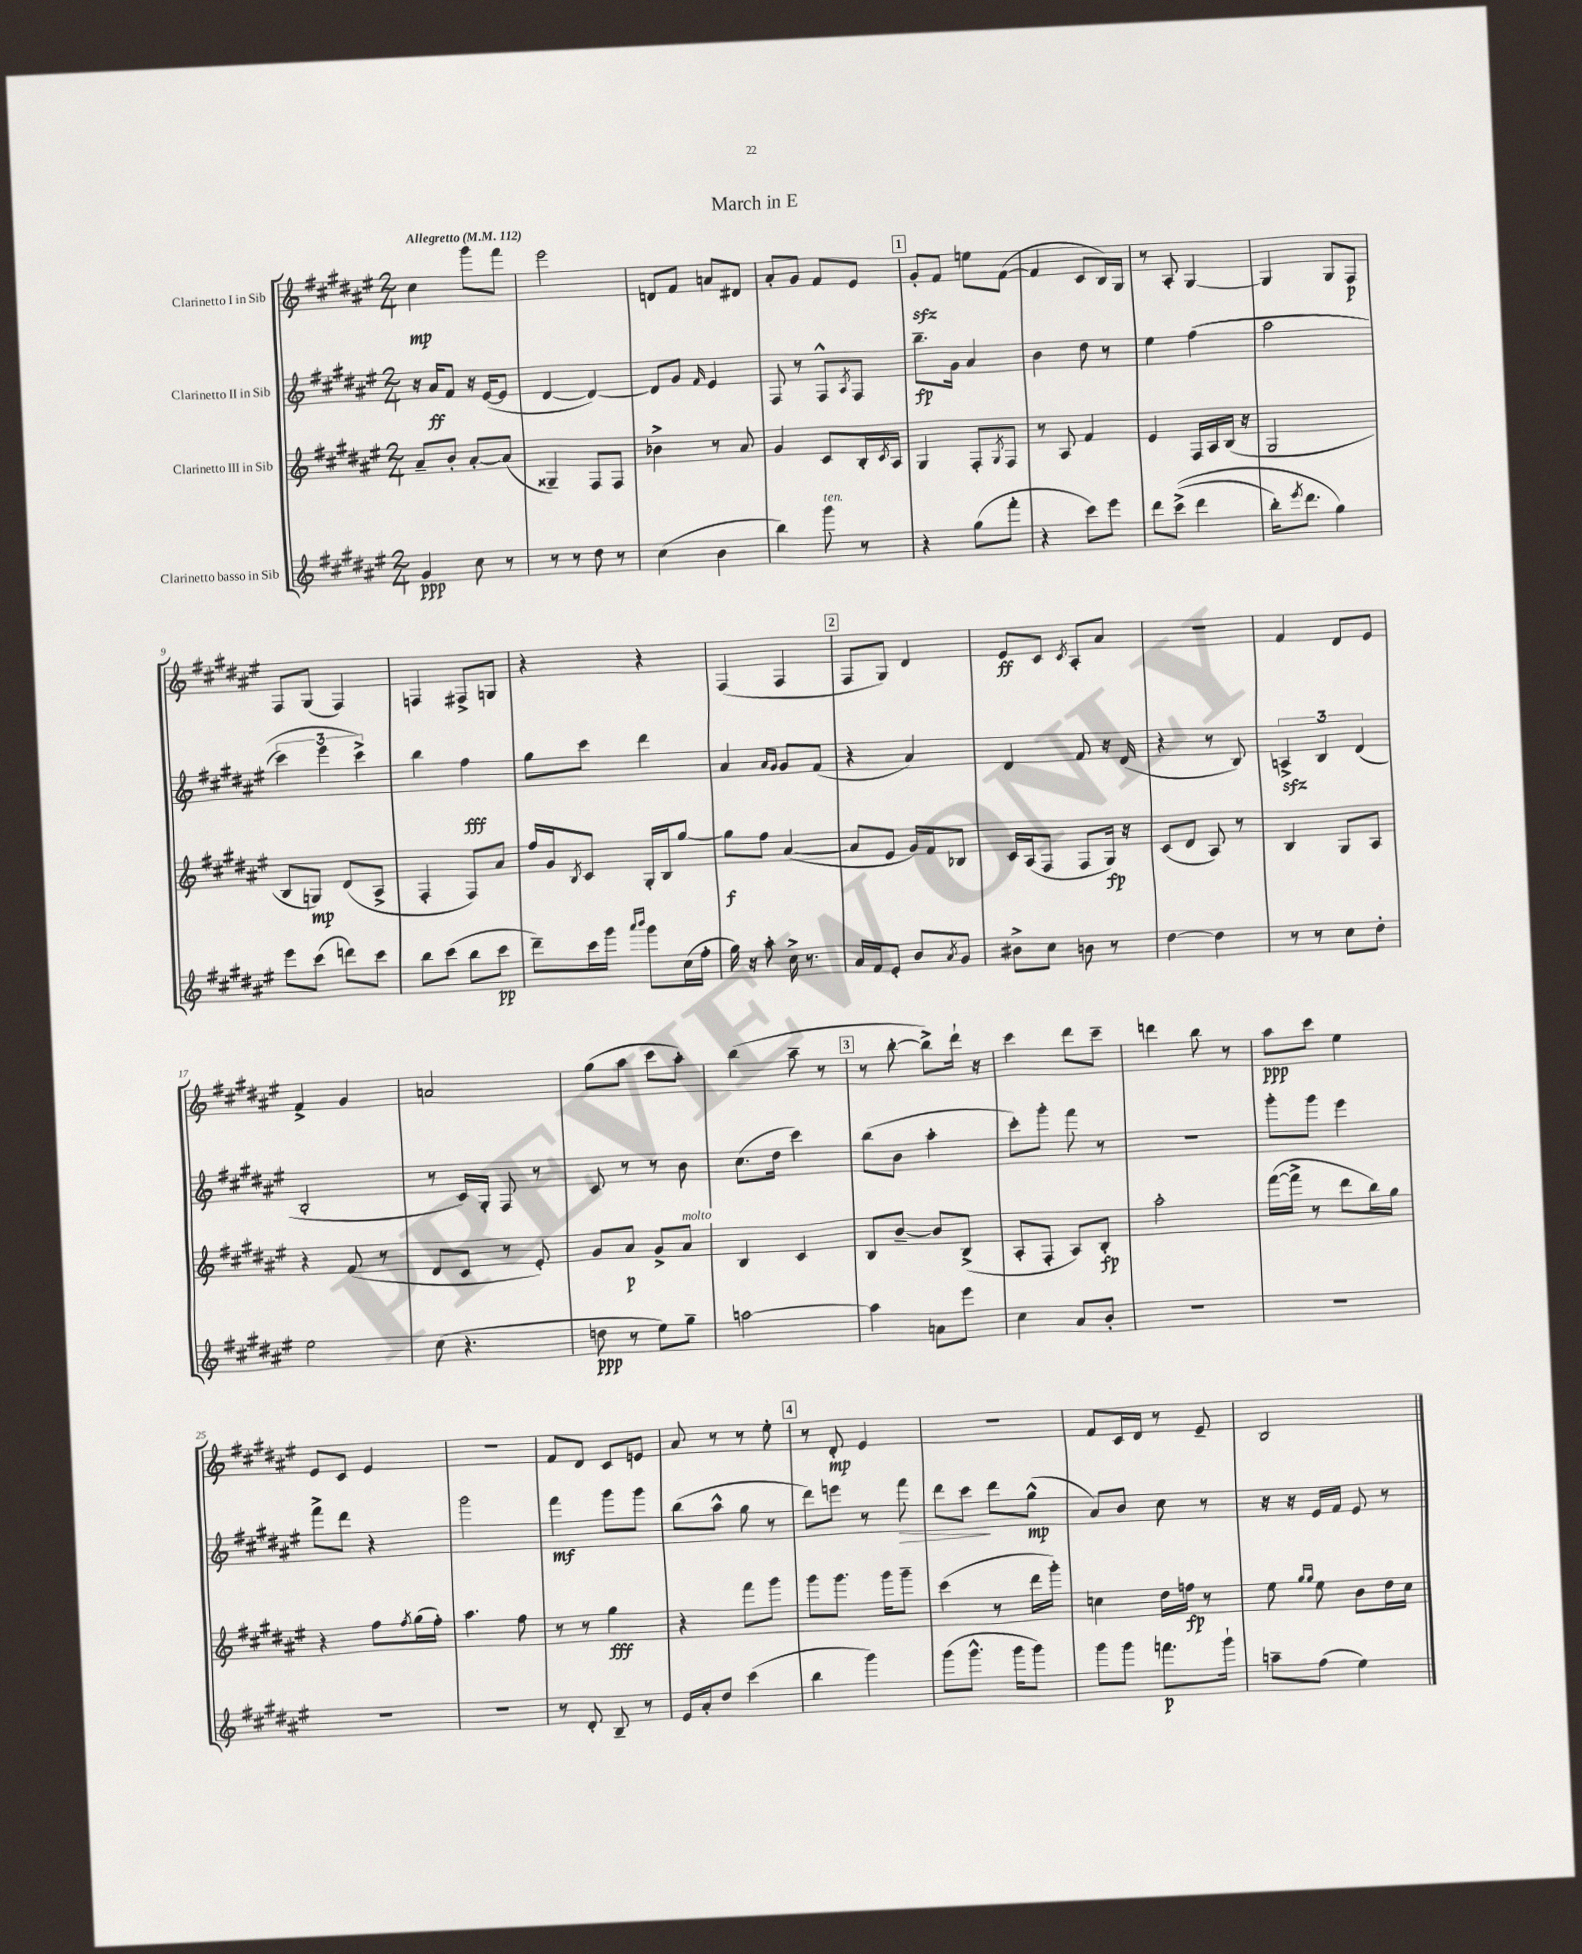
\header { title = "March in E" }
<<
\new StaffGroup <<
\new Staff = "s0" \with { instrumentName = "Clarinetto I in Sib" } {
    \clef treble \key fis \major \numericTimeSignature \time 2/4 \tempo "Allegretto" 4 = 112
    cis''4\mp gis'''8 fis'''8 |
    eis'''2 |
    d'8 fis'8 a'8 dis'8 |
    ais'8-. gis'8 fis'8 eis'8 |
    \mark \markup { \box "1" } gis'8-.\sfz fis'8 e''8 fis'8~( |
    fis'4 cis'8 b16) gis16 |
    r8 ais8-. gis4~ |
    gis4 gis8 fis8\p |
    fis8 gis8( fis4) |
    f4 fis8-> g8 |
    r4 r4 |
    fis4( fis4 |
    \mark \markup { \box "2" } fis8 gis8) dis'4 |
    eis'8\ff cis'8 \acciaccatura { cis'8 } ais8-. ais'8 |
    R2 |
    fis'4 dis'8 eis'8 |
    fis'4-> gis'4 |
    a'2 |
    gis''8( ais''8 cis'''8 ais''8-.) |
    b''4( ais''8-- r8 |
    \mark \markup { \box "3" } r8 b''8~-. b''8->) dis'''16-! r16 |
    cis'''4 dis'''8 cis'''8-- |
    d'''4 b''8 r8 |
    ais''8\ppp cis'''8 eis''4 |
    eis'8 cis'8 eis'4 |
    R2 |
    fis'8 dis'8 cis'8 e'8 |
    ais'8 r8 r8 eis''8-. |
    \mark \markup { \box "4" } r8 dis'8-.\mp eis'4 |
    R2 |
    fis'8 cis'16 dis'16 r8 eis'8-- |
    b2 \bar "|." |
}
\new Staff = "s1" \with { instrumentName = "Clarinetto II in Sib" } {
    \clef treble \key fis \major \numericTimeSignature \time 2/4
    r16 ais'16\ff fis'8 r16 eis'16~( eis'8 |
    dis'4~ dis'4~) |
    dis'8 gis'8 \grace { fis'16 } eis'4 |
    fis8 r8 fis8-^ \acciaccatura { ais8 } fis8 |
    \mark \markup { \box "1" } b''8.--\fp gis'16 ais'4 |
    b'4 dis''8 r8 |
    eis''4 fis''4(\( |
    ais''2 |
    \tuplet 3/2 { cis'''4) eis'''4 cis'''4->\) } |
    b''4 fis''4\fff |
    gis''8 cis'''8 dis'''4 |
    ais'4 \grace { ais'16 gis'16 } gis'8 fis'8( |
    \mark \markup { \box "2" } r4 ais'4) |
    dis'4 fis'8 r16 dis'16( |
    r4 r8 b8) |
    \tuplet 3/2 { a4->\sfz b4 dis'4( } |
    b2-. |
    r8 cis'16) gis16-. fis8 r8 |
    cis'8 r8 r8 b'8 |
    cis''8.( dis''16 cis'''4) |
    \mark \markup { \box "3" } b''8( b'8 ais''4-. |
    cis'''8-.) gis'''8-. fis'''8 r8 |
    R2 |
    gis'''8-. gis'''8 eis'''4 |
    fis'''8-> dis'''8 r4 |
    gis'''2 |
    fis'''4\mf gis'''8 gis'''8 |
    b''8( ais''8-^ gis''8 r8 |
    \mark \markup { \box "4" } dis'''8) e'''8 r8 fis'''8\> |
    dis'''8 cis'''8\! dis'''8 gis''8-^\mp( |
    ais'8) b'8 cis''8 r8 |
    r16 r16 eis'16 fis'16 eis'8 r8 \bar "|." |
}
\new Staff = "s2" \with { instrumentName = "Clarinetto III in Sib" } {
    \clef treble \key fis \major \numericTimeSignature \time 2/4
    ais'8-- b'8-. ais'8~-. ais'8( |
    gisis4--) fis8 fis8 |
    bes'4-> r8 ais'8 |
    gis'4 cis'8 b16-. \acciaccatura { cis'8 } ais16 |
    \mark \markup { \box "1" } gis4 fis8-. \acciaccatura { gis8 } fis8 |
    r8 ais8 fis'4 |
    eis'4 fis16 ais16 b16( r16 |
    gis2 |
    b8 g8\mp) dis'8( ais8-> |
    fis4-. fis8) ais'8 |
    fis''16 gis'16 \acciaccatura { b8 } cis'8 gis16-. b16 gis''8~ |
    gis''8\f fis''8 ais'4~( |
    \mark \markup { \box "2" } ais'8 eis'8 gis'16) fis'16 bes8 |
    cis'16 ais16( fis8 fis8 gis16\fp) r16 |
    cis'8( dis'8 ais8) r8 |
    b4 gis8 ais8 |
    r4 fis'8( r8 |
    dis'8 cis'8 r8 eis'8-.) |
    gis'8 ais'8\p gis'8-> ais'8^\markup { \italic "molto" } |
    b4 cis'4 |
    \mark \markup { \box "3" } b8 b'8~-- b'8 b8->( |
    ais8-. fis8-. ais8) b8-.\fp |
    ais''2-. |
    fis'''16~( fis'''16-> r8 dis'''8 b''16) gis''16 |
    r4 fis''8 \acciaccatura { fis''8 } gis''16( fis''16-.) |
    ais''4. fis''8 |
    r8 r8 gis''4\fff |
    r4 fis'''8 gis'''8 |
    \mark \markup { \box "4" } gis'''8 gis'''8. gis'''16 gis'''8-- |
    cis'''4( r8 dis'''16 gis'''16-.) |
    c''4 dis''16 f''16\fp r8 |
    eis''8 \grace { gis''16 gis''16 } eis''8 b'8 dis''16 cis''16 \bar "|." |
}
\new Staff = "s3" \with { instrumentName = "Clarinetto basso in Sib" } {
    \clef treble \key fis \major \numericTimeSignature \time 2/4
    gis'4\ppp cis''8 r8 |
    r8 r8 dis''8 r8 |
    cis''4( b'4 |
    b''4) gis'''8^\markup { \italic "ten." } r8 |
    \mark \markup { \box "1" } r4 gis''8( fis'''8-. |
    r4 cis'''8) eis'''8 |
    dis'''8 cis'''8->(\( dis'''4 |
    b''16-.) \acciaccatura { eis'''8 } dis'''8. gis''4\) |
    eis'''8 cis'''8( d'''8) cis'''8 |
    b''8 cis'''8( b''8 cis'''8\pp |
    dis'''8--) cis'''16 gis'''16 \grace { ais'''16 b'''16 } gis'''8 cis''16( fis''16-. |
    gis''16) r16 ais''8-. cis''16-> r8. |
    \mark \markup { \box "2" } ais'16 fis'16 eis'8-. b'8 \acciaccatura { ais'8 } gis'8 |
    bis'8-> cis''8 b'8 r8 |
    dis''4~ dis''4 |
    r8 r8 cis''8 dis''8-. |
    eis''2 |
    cis''8( r4. |
    d''8\ppp r8 eis''8) gis''8-- |
    a''2~ |
    \mark \markup { \box "3" } a''4 a'8 eis'''8 |
    cis''4 ais'8 b'8-. |
    R2 |
    R2 |
    R2 |
    R2 |
    r8 dis'8-. b8-- r8 |
    eis'16 ais'16-. dis''8 cis'''4( |
    \mark \markup { \box "4" } b''4 gis'''4) |
    gis'''8( gis'''8.-^ gis'''16 gis'''8) |
    gis'''8 gis'''8 f'''8.\p gis'''16-! |
    a''8-- fis''8( eis''4) \bar "|." |
}
>>
>>
